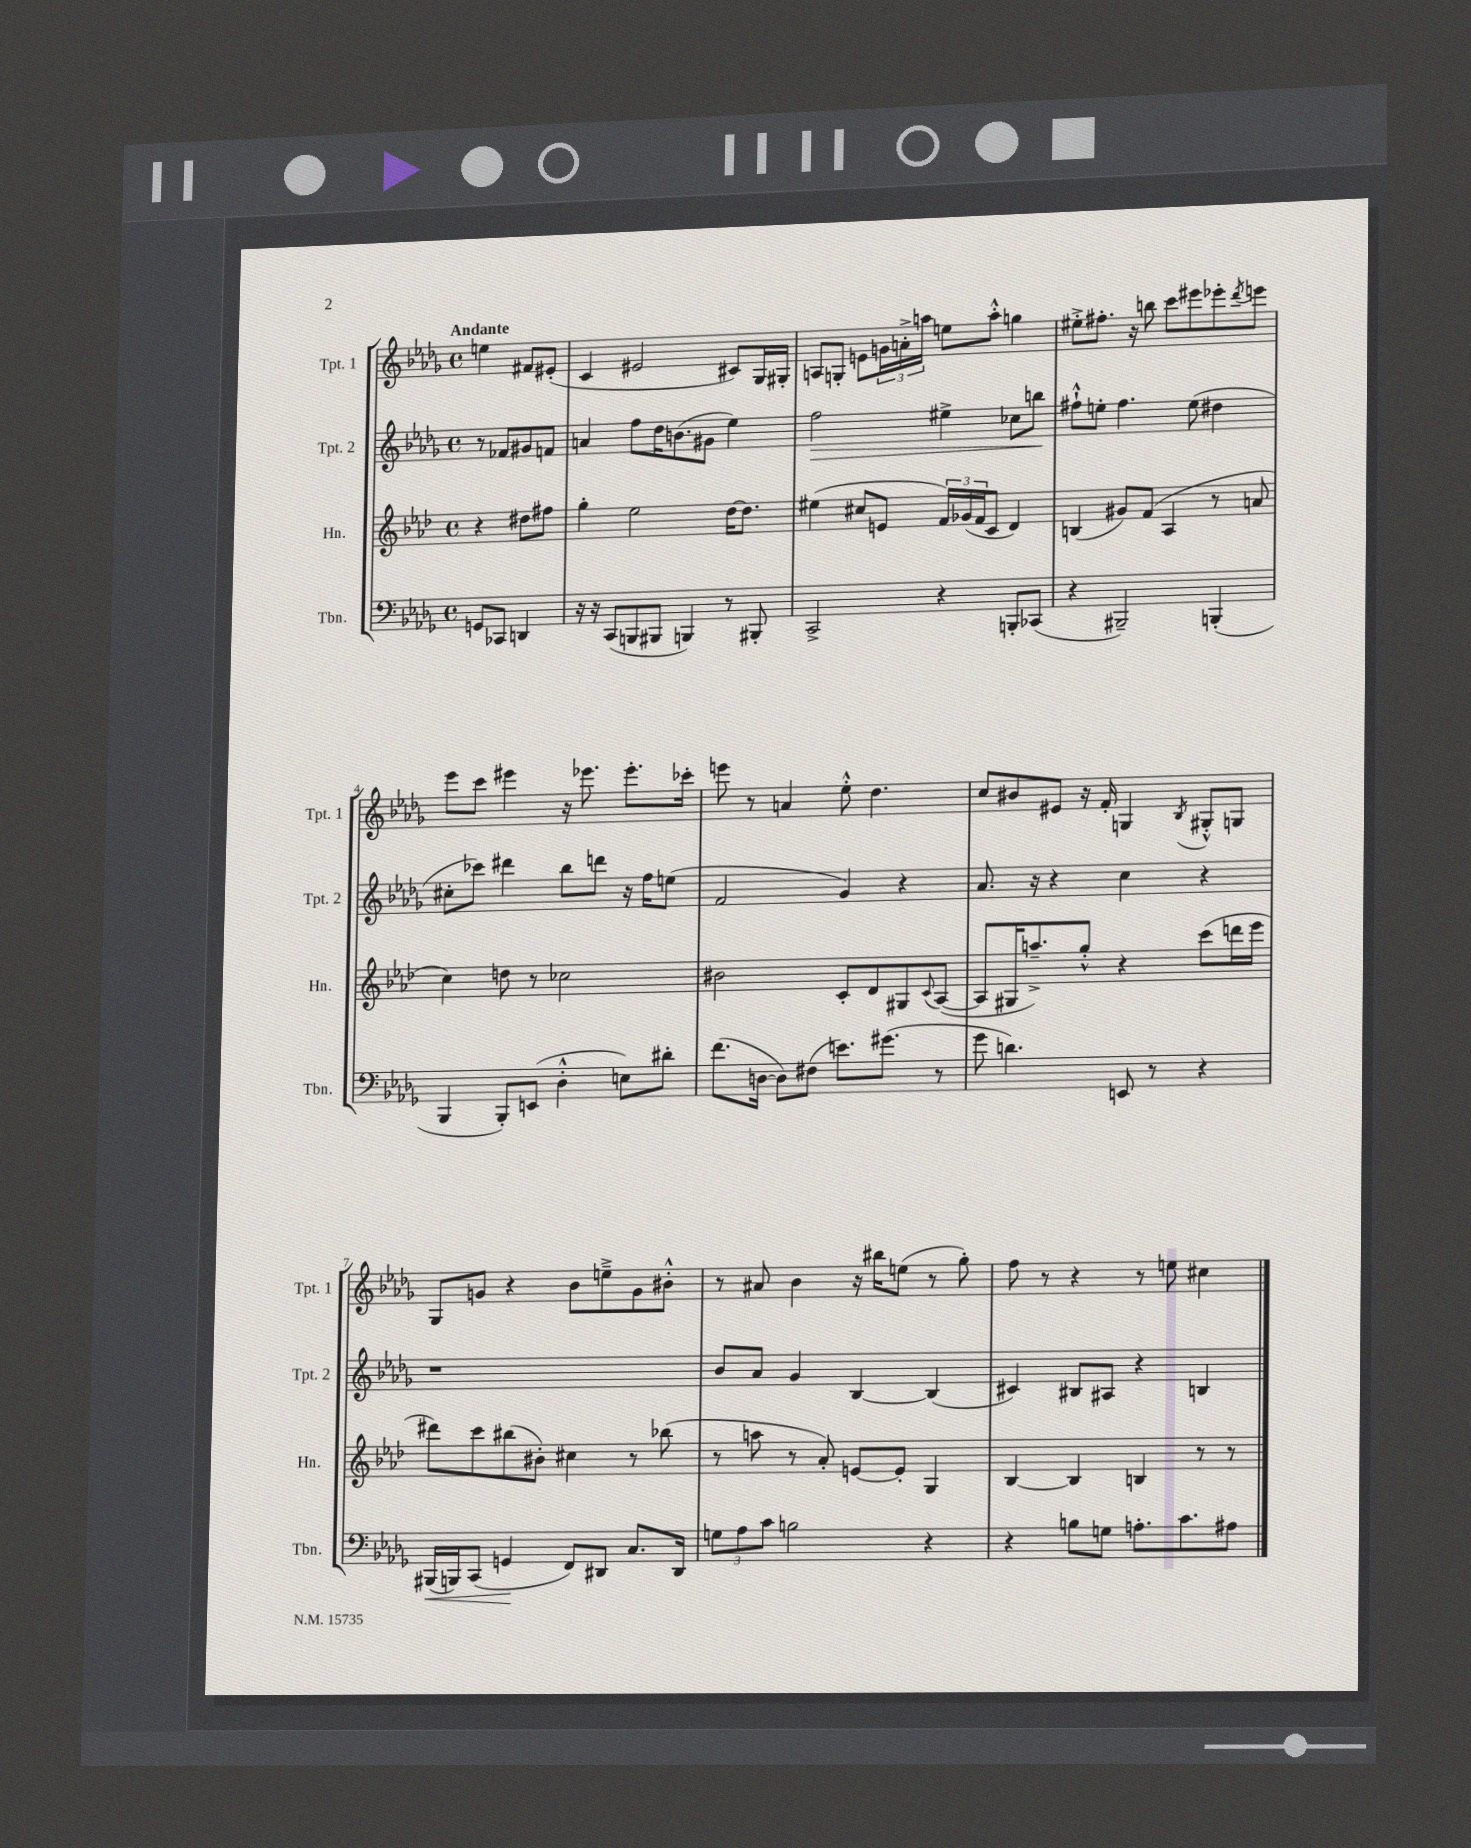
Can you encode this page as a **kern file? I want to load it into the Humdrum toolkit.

**kern	**dynam	**kern	**kern	**dynam	**kern
*part4	*part4	*part3	*part2	*part2	*part1
*staff4	*staff4	*staff3	*staff2	*staff2	*staff1
*I"Tbn.	*	*I"Hn.	*I"Tpt. 2	*	*I"Tpt. 1
*I'Tbn.	*	*I'Hn.	*I'Tpt. 2	*	*I'Tpt. 1
*clefF4	*	*clefG2	*clefG2	*	*clefG2
*k[b-e-a-d-g-]	*	*k[b-e-a-d-]	*k[b-e-a-d-g-]	*	*k[b-e-a-d-g-]
*M4/4	*	*M4/4	*M4/4	*	*M4/4
*met(c)	*	*met(c)	*met(c)	*	*met(c)
=	=	=	=	=	=
!	!	!	!	!	!LO:TX:a:B:t=Andante
8GGn/L	.	4r	8r	.	4een\
8CC-X/J	.	.	8f-X/L	.	.
4DDn/	.	8dd#X\L	8g#X/	.	8f#X/L
.	.	8ff#X\J	8fn/J	.	(8e#X'/J
=1	=1	=1	=1	=1	=1
16r	.	4gg'\	4an/	.	4c/
16r	.	.	.	.	.
(8CC/L	.	.	.	.	.
8BBBn/	.	2ee-\	8ff\L	.	2e#X/
8BBB#X/J	.	.	16dd-\K	.	.
.	.	.	(8.bn\	.	.
4BBBn/)	.	.	.	.	.
.	.	.	8g#X\J	.	.
8r	.	[16dd-\KL	4ee-\)	.	8c#X/L)
.	.	8.dd-\J]	.	.	.
8BBB#X'/	.	.	.	.	16G-/L
.	.	.	.	.	16G#X'/JJ
=2	=2	=2	=2	=2	=2
!	!	!	!	!LO:HP:b	!
2CC^/	.	(4ee#X\	2ff\	>	8An/L
.	.	.	.	.	8Gn'/J
.	.	8cc#X/L	.	.	8en\L
.	.	8en/J	.	.	24gn\L
.	.	.	.	.	24an'^\
.	.	.	.	.	24aan\JJ
4r	.	24f/LL)	4ee#X^\	.	8een\L
.	.	(24g-X/	.	.	.
.	.	24f/J	.	.	.
.	.	8c/J	.	.	8aa'^^\J
8BBBn'/L	.	4d-/)	8cc-X\L	.	4ggn\
(8CC-X/J	.	.	8bbn\J	.	.
.	.	.	.	]	.
=3	=3	=3	=3	=3	=3
4r	.	(4Bn/	8ff#X`^^\L	.	8ee#X'^\L
.	.	.	8een'\J	.	8.ff#X'\J
2BBB#X~/)	.	8g#X/L)	4.ff#\	.	.
.	.	.	.	.	16r
.	.	(8f/J	.	.	8bbn\
.	.	4A-/	.	.	8ccc\L
.	.	.	(8ee\	.	8eee#X\
(4BBBn'/	.	8r	4dd#X\	.	8eee-X'\
.	.	.	.	.	8qddd-/
.	.	8an/	.	.	8eeen\J
!!LO:LB:g=z
=4	=4	=4	=4	=4	=4
4BBB-/	.	4cc\)	8cc#X'\L	.	8eee-\L
.	.	.	8ccc-X\J)	.	8ccc\J
8BBB-'/L)	.	8ddn\	4ddd#X\	.	4eee#X\
(8EEn/J	.	8r	.	.	.
4D-'^^\	.	2cc-X\	8bb-\L	.	16r
.	.	.	.	.	8.eee-X\
.	.	.	8dddn\J	.	.
8En\L)	.	.	16r	.	8.eee-'\L
.	.	.	16ff\KL	.	.
8d#X'\J	.	.	(8een\J	.	.
.	.	.	.	.	16ccc-X'\Jk
=5	=5	=5	=5	=5	=5
(8.f\L	.	2b#X\	2f/	.	8eeen\
.	.	.	.	.	8r
[16Dn\Jk	.	.	.	.	.
8D\L])	.	.	.	.	4an/
(8F#X\J	.	.	.	.	.
8.en\L)	.	8c'/L	4g-/)	.	8ee-'^^\
.	.	8d-/	.	.	4.dd-\
(8.g#X\J	.	.	.	.	.
.	.	8G#X/	4r	.	.
.	.	8qqc/	.	.	.
8r	.	([8A-/J	.	.	.
=6	=6	=6	=6	=6	=6
8g-\	.	8A-/L]	8.a-/	.	8cc/L
4.dn\)	.	16G#X/K	.	.	8b#X/
.	.	8.aan~^/)	16r	.	.
.	.	.	4r	.	8e#X/J
.	.	8gg'^^/J	.	.	16r
.	.	.	.	.	16f'/
8EEn/	.	4r	4cc\	.	4Gn/
8r	.	.	.	.	.
.	.	.	.	.	8qB-/
4r	.	(8ccc\L	4r	.	8G#X'^^/L
.	.	16dddn\L	.	.	8Gn/J
.	.	16eee-\JJ	.	.	.
!!LO:LB:g=z
=7	=7	=7	=7	=7	=7
!	!LO:HP:b	!	!	!	!
(16BBB#X/LL	<	8ddd#X\L)	1r	.	8G-/L
16BBBn/J)	.	.	.	.	.
(8CC/J	.	8ccc\	.	.	8gn/J
4GGn/	.	(8bb#X\	.	.	4r
.	.	8b#X'\J)	.	.	.
8FF/L)	[	4cc#X\	.	.	8b-\L
8DD#X/J	.	.	.	.	8een~^\
8.C/L	.	8r	.	.	8g\
.	.	(8bb-X\	.	.	8b#X'^^\J
16DD#/Jk	.	.	.	.	.
=8	=8	=8	=8	=8	=8
12Gn\L	.	8r	8b-/L	.	8r
12A-\	.	.	.	.	.
.	.	8aan\	8a-/J	.	8a#X/
12c\J	.	.	.	.	.
2Bn\	.	8r	4g-/	.	4b-\
.	.	8a-'/)	.	.	.
.	.	[8en/L	[4B-/	.	16r
.	.	.	.	.	16bb#X\KL
.	.	8e'/J]	.	.	(8een\J
4r	.	4G/	(4B-/]	.	8r
.	.	.	.	.	8gg-'\)
=9	=9	=9	=9	=9	=9
4r	.	[4B-/	4c#X/)	.	8ff\
.	.	.	.	.	8r
8Bn\L	.	4B-/]	8B#X/L	.	4r
8Gn\J	.	.	8A#X/J	.	.
8.An'\L	.	4Bn/	4r	.	8r
.	.	.	.	.	8een\
8.c\	.	.	.	.	.
.	.	8r	4Bn/	.	4cc#X\
8A#X\J	.	8r	.	.	.
==	==	==	==	==	==
*-	*-	*-	*-	*-	*-
